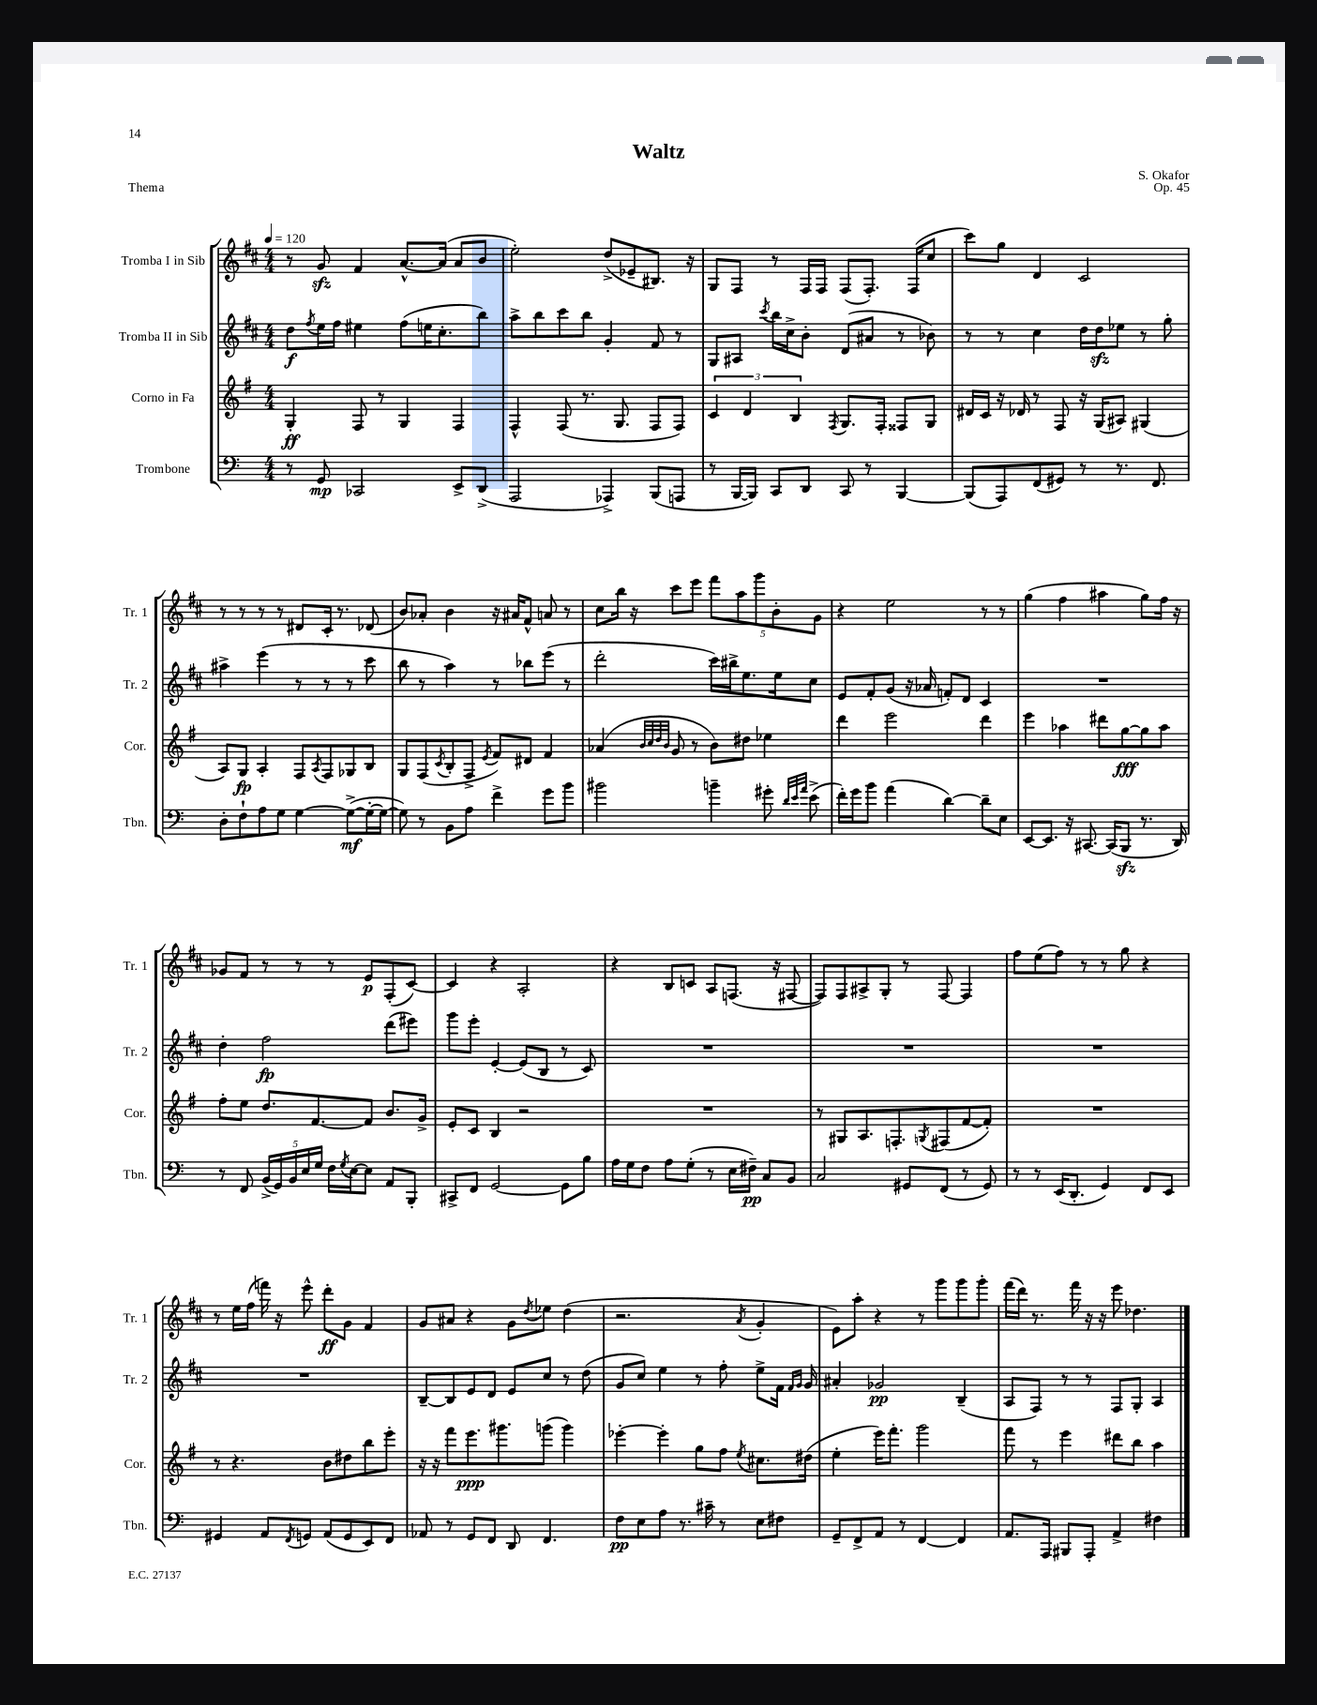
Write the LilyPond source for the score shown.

\header { title = "Waltz" composer = "S. Okafor" opus = "Op. 45" piece = "Thema" }
<<
\new StaffGroup <<
\new Staff = "s0" \with { instrumentName = "Tromba I in Sib" shortInstrumentName = "Tr. 1" } {
    \clef treble \key d \major \numericTimeSignature \time 4/4 \tempo 4 = 120
    r8 g'8\sfz fis'4 a'8.~-^ a'16( a'8 b'8 |
    e''2-.) d''8->( ees'8-- bis8.) r16 |
    g8 fis8 r8 fis16 fis16 fis8( fis8.-.) fis16( cis''8 |
    cis'''8) g''8 d'4 cis'2 |
    r8 r8 r8 r8 dis'8 cis'16-. r8. des'8( |
    b'8) aes'8-. b'4 r16 ais'16 fis'8-^ a'8 r8 |
    cis''8 b''16 r16 cis'''8 e'''8 \tuplet 5/4 { fis'''8 a''8 g'''8 b'8-. g'8 } |
    r4 e''2 r8 r8 |
    g''4( fis''4 ais''4 g''8) fis''16 r16 |
    ges'8 fis'8 r8 r8 r8 e'8\p fis8-.( cis'8~) |
    cis'4 r4 a2-. |
    r4 b8 c'8 a8 f8.( r16 fis8~ |
    fis8) fis8 ais8-> g8-. r8 fis8~ fis4 |
    fis''8 e''8( fis''8) r8 r8 g''8 r4 |
    r8 e''16 fis''16( f'''16) r16 e'''8-^ d'''8-.\ff g'8 fis'4 |
    g'8 ais'8 r4 g'8 \acciaccatura { d''8 } ees''8 d''4( |
    r2. \acciaccatura { a'8 } g'4-. |
    e'8) a''8-. r4 r8 g'''8 g'''8 g'''8-. |
    fis'''16( d'''16) r8. fis'''16 r16 r16 e'''8 des''4. \bar "|." |
}
\new Staff = "s1" \with { instrumentName = "Tromba II in Sib" shortInstrumentName = "Tr. 2" } {
    \clef treble \key d \major \numericTimeSignature \time 4/4
    d''8\f \acciaccatura { fis''8 } e''16 fis''16 eis''4 fis''8( e''16 cis''8.-. b''8) |
    a''8-> b''8 cis'''8 b''8 g'4-. fis'8 r8 |
    g8 ais8 \acciaccatura { cis'''8 } b''16 cis''16-> b'8-. d'8( ais'8 r8 bes'8) |
    r8 r8 cis''4 d''16 d''16\sfz ees''8 r8 g''8-. |
    ais''4-> e'''4( r8 r8 r8 cis'''8 |
    b''8 r8 a''4) r8 bes''8 e'''8( r8 |
    d'''2-. cis'''16) bis''16-> e''8. e''16 cis''8 |
    e'8 fis'8-. g'8( r16 aes'16 f'8-.) d'8 cis'4 |
    R1 |
    d''4-. fis''2\fp d'''8( eis'''8) |
    g'''8 e'''8-. e'4~-. e'8( b8 r8 cis'8) |
    R1 |
    R1 |
    R1 |
    R1 |
    b8~-- b8 e'8 d'8 e'8 cis''8 r8 d''8( |
    g'8 cis''8) e''4 r8 fis''8-. e''8-> fis'16 \grace { fis'16 g'16 } g'16 |
    ais'4-. ges'2\pp b4--( |
    a8 fis8) r8 r8 fis8 g8-. a4 \bar "|." |
}
\new Staff = "s2" \with { instrumentName = "Corno in Fa" shortInstrumentName = "Cor." } {
    \clef treble \key g \major \numericTimeSignature \time 4/4
    g4-.\ff fis8 r8 g4 fis4 |
    fis4-^ fis8( r8. g8. fis8 fis8) |
    \tuplet 3/2 { c'4 d'4 b4 } \acciaccatura { fis8 } g8. fis16-. fisis8 g8 |
    dis'16 c'16 r16 des'16 r8 fis8 r16 g16( ais8) gis4( |
    a8) g8\fp a4-. fis8 \acciaccatura { a8 } fis8 ges8 b8 |
    g8 fis8( \acciaccatura { c'8 } b8-. fis8-> \acciaccatura { e'8 } fis'8) dis'8 fis'4 |
    aes'4( \grace { b'32 c''32 d''32 b'32 } g'8 r8 b'8) dis''8 ees''4 |
    d'''4 e'''2 d'''4 |
    e'''4 aes''4 dis'''8 g''8~\fff g''8 aes''8 |
    fis''8-. e''8 d''8. fis'8.~ fis'8 b'8. g'16-> |
    e'8-. c'8 b4 r2 |
    R1 |
    r8 gis8 a8. f8.-. \acciaccatura { g8 } fis8( fis'8~ fis'8-.) |
    R1 |
    r8 r4. b'8 dis''8 b''8 e'''8-. |
    r16 r16 fis'''8 e'''8.\ppp gis'''8. g'''8( g'''4) |
    ees'''4~-. ees'''4-. g''8 fis''8 \acciaccatura { e''8 } cis''8. dis''16( |
    e''4-. e'''16) fis'''8.-. g'''2 |
    fis'''8 r8 e'''4 dis'''8 b''8 a''4 \bar "|." |
}
\new Staff = "s3" \with { instrumentName = "Trombone" shortInstrumentName = "Tbn." } {
    \clef bass \key c \major \numericTimeSignature \time 4/4
    r8 g,8\mp ces,2 e,8-> d,8->( |
    a,,2 aes,,4->) b,,8( a,,8 |
    r8 b,,16~ b,,16) c,8 d,8 c,8 r8 b,,4~ |
    b,,8( a,,8) f,8( gis,8) r8 r8. f,8. |
    d8-. f8-! a8 g8 g4~ g8~->\mf( g16~-. g16~ |
    g8) r8 b,8 a8 f'4-> g'8 b'8 |
    bis'2 b'4-- gis'8-. \grace { d'32 e'32 a'32 } e'8->( |
    f'16-.) g'16 b'8 a'4( d'4~) d'8-- e8 |
    e,8~ e,8. r16 cis,8.~ cis,16( b,,8\sfz r8. d,16) |
    r8 f,8 \tuplet 5/4 { b,16->( g,16) b,16 e16 g16 } f16 \acciaccatura { g8 } e16~ e8 a,8 b,,8-. |
    cis,8-> f,8 g,2~ g,8 b8 |
    a16 g16 f8 a8 g8-.( r8 e16 fis16--\pp) c8 b,8 |
    c2 gis,8 f,8( r8 gis,8) |
    r8 r8 e,16( d,8.-. g,4) f,8 e,8 |
    gis,4 a,8 \acciaccatura { f,8 } g,8 a,8( g,8 e,8) f,8 |
    aes,8 r8 g,8 f,8 d,8 f,4. |
    f8\pp e8 a8 r8. cis'16-- r8 e8 fis8 |
    g,8-- f,8-> a,8 r8 f,4~ f,4 |
    a,8. a,,16 bis,,8 a,,8-. a,4-> fis4 \bar "|." |
}
>>
>>
\layout { \context { \Score \remove "Bar_number_engraver" } }
